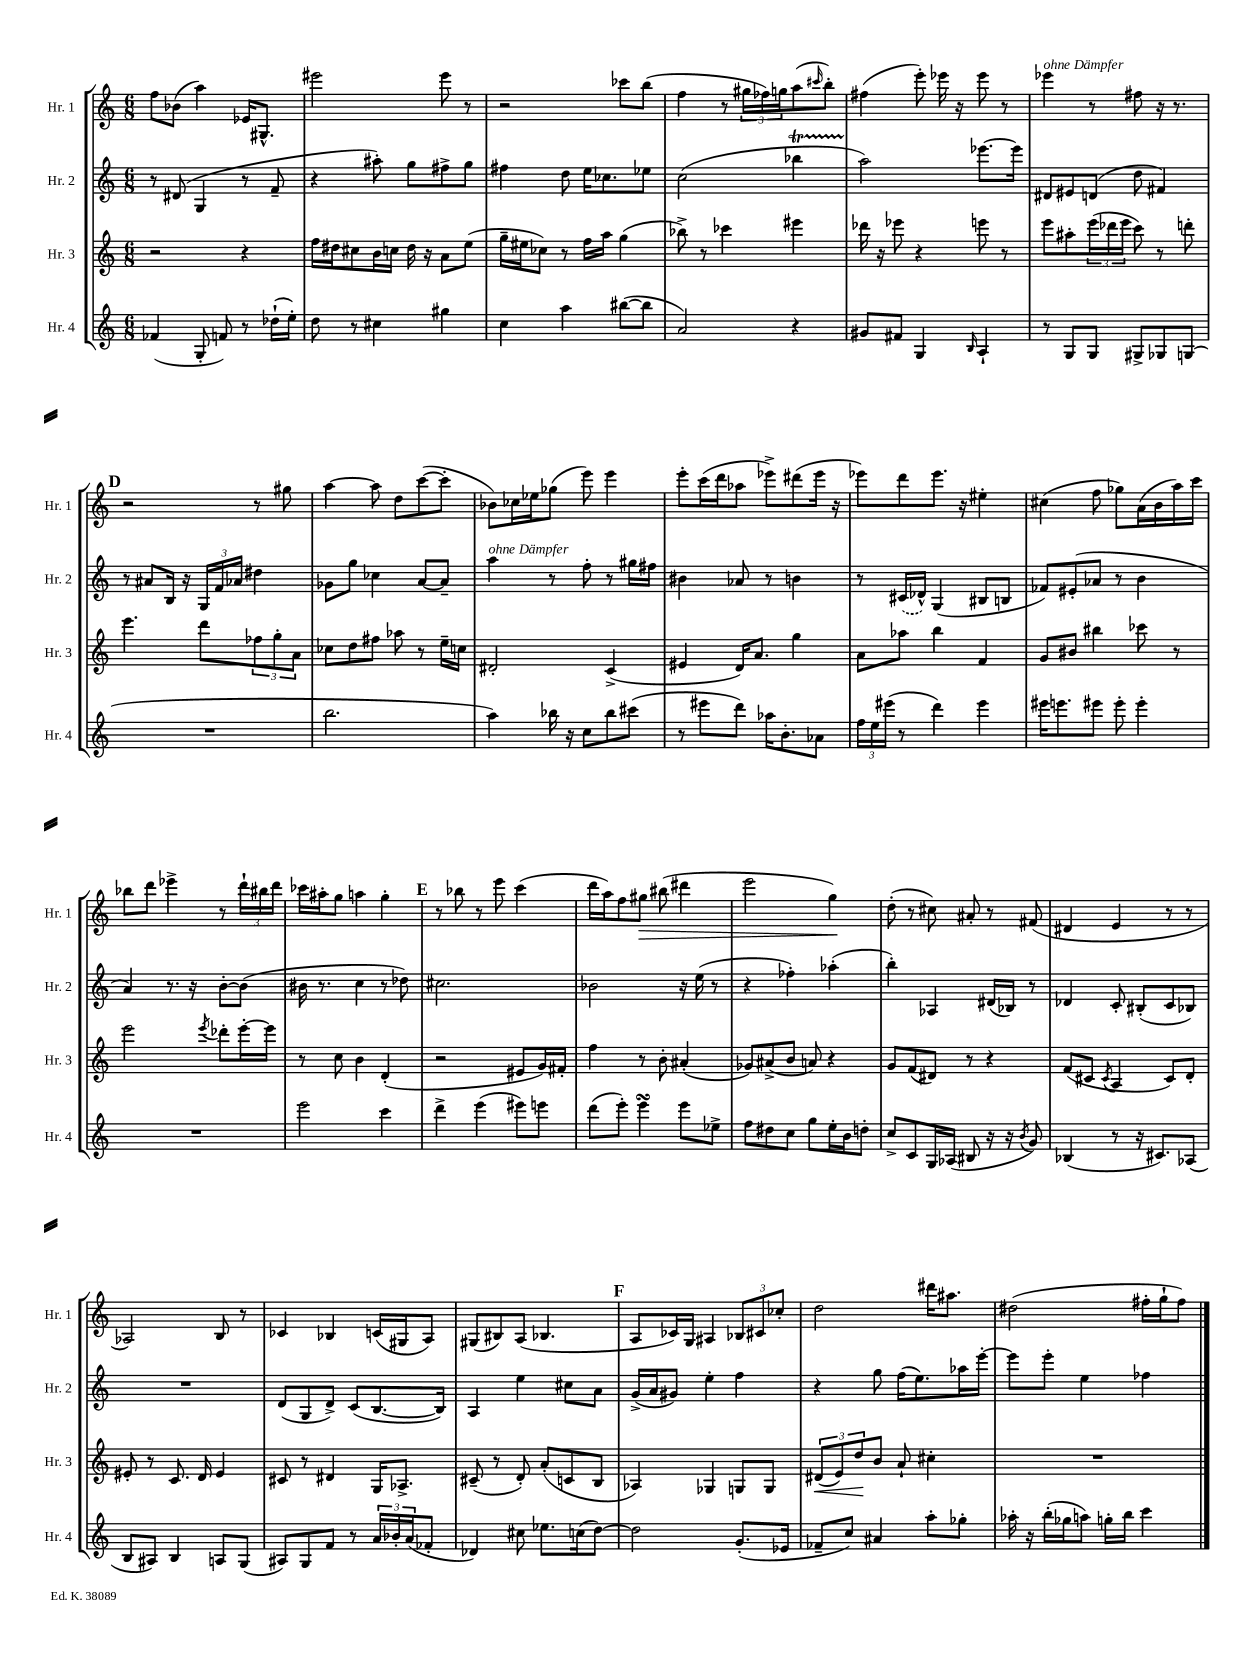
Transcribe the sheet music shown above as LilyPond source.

<<
\new StaffGroup <<
\new Staff = "s0" \with { instrumentName = "Hr. 1" shortInstrumentName = "Hr. 1" } {
    \clef treble \key c \major \numericTimeSignature \time 6/8
    f''8 bes'8( a''4) ees'16 gis8.-^ |
    eis'''2 eis'''8 r8 |
    r2 ces'''8 b''8( |
    f''4 r8 \tuplet 3/2 { gis''16 fes''16) g''16 } a''8( \grace { cis'''16 } b''8-.) |
    fis''4( e'''8-.) ees'''16 r16 ees'''8 r8 |
    ees'''4^\markup { \italic "ohne Dämpfer" } r8 fis''8 r16 r8. |
    \mark \markup { \bold "D" } r2 r8 gis''8 |
    a''4~ a''8 d''8 c'''8~( c'''8-. |
    bes'8) ces''16 ees''16 ges''8( e'''8) e'''4 |
    e'''8-. c'''16( d'''16 aes''8 ees'''8->) dis'''8( ees'''16 r16 |
    ees'''8) d'''8 ees'''8. r16 eis''4-. |
    cis''4( f''8 ges''8) a'16( b'16 a''16) c'''16 |
    bes''8 d'''8 ees'''4-> r8 \tuplet 3/2 { d'''16-! bis''16 d'''16 } |
    ces'''16 ais''16-. g''8 a''4 g''4-. |
    \mark \markup { \bold "E" } r8 bes''8 r8 e'''8 c'''4( |
    d'''16 a''16) f''8 gis''8\> bis''8( dis'''4 |
    e'''2 g''4\!) |
    d''8-.( r8 cis''8) ais'8-. r8 fis'8( |
    dis'4 e'4 r8 r8 |
    aes2) b8 r8 |
    ces'4 bes4 c'16( gis16 a8) |
    gis8( bis8) a8( bes4. |
    \mark \markup { \bold "F" } a8 ces'16) g16 ais4 \tuplet 3/2 { bes8 cis'8 ces''8-. } |
    d''2 dis'''16 ais''8. |
    dis''2( fis''16-. g''16-! fis''8) \bar "|." |
}
\new Staff = "s1" \with { instrumentName = "Hr. 2" shortInstrumentName = "Hr. 2" } {
    \clef treble \key c \major \numericTimeSignature \time 6/8
    r8 dis'8( g4 r8 f'8-- |
    r4 ais''8-.) g''8 fis''8-> g''8 |
    fis''4 d''8 e''16 ces''8. ees''8 |
    c''2( bes''4\startTrillSpan |
    a''2\stopTrillSpan) ees'''8.~ ees'''16 |
    dis'8 eis'8 d'8( d''8 fis'4) |
    \mark \markup { \bold "D" } r8 ais'8 b16 r16 \tuplet 3/2 { g16 f'16 aes'16 } dis''4 |
    ges'8 g''8 ces''4 a'8~ a'8-- |
    a''4^\markup { \italic "ohne Dämpfer" } r8 f''8-. r8 gis''16 fis''16 |
    bis'4 aes'8 r8 b'4 |
    r8 \once \slurDashed cis'16( des'16-^) g4( bis8 b8 |
    fes'8) eis'8-.( aes'8 r8 b'4 |
    a'4) r8. r16 b'8~-. b'8( |
    bis'16 r8. c''4 r8 des''8) |
    \mark \markup { \bold "E" } cis''2. |
    bes'2 r16 e''16( r8 |
    r4 fes''4-.) aes''4-.( |
    b''4-.) aes4 dis'16( bes16) r8 |
    des'4 c'8-. bis8-.( c'8 bes8) |
    R2. |
    d'8( g8 d'8->) c'8( b8.~ b16) |
    a4 e''4 cis''8 a'8 |
    \mark \markup { \bold "F" } g'16->( a'16 gis'8) e''4-. f''4 |
    r4 g''8 f''16( e''8.) aes''16 e'''16~-. |
    e'''8 e'''8-. e''4 fes''4 \bar "|." |
}
\new Staff = "s2" \with { instrumentName = "Hr. 3" shortInstrumentName = "Hr. 3" } {
    \clef treble \key c \major \numericTimeSignature \time 6/8
    r2 r4 |
    f''16 dis''16 cis''8 b'16 c''16 dis''16 r16 a'8 e''8( |
    g''16-- eis''16 ces''8) r8 f''16 a''16 g''4( |
    bes''8->) r8 ces'''4 eis'''4 |
    des'''16 r16 ees'''8 r4 e'''8 r8 |
    e'''8 ais''8-. \tuplet 3/2 { e'''16( des'''16 e'''16 } c'''8) r8 d'''8-. |
    \mark \markup { \bold "D" } e'''4. d'''8 \tuplet 3/2 { fes''8 g''8-. a'8 } |
    ces''8 d''8 fis''8 aes''8 r8 e''16-- c''16 |
    dis'2-. c'4->( |
    eis'4 d'16) a'8. g''4 |
    a'8 aes''8 b''4 f'4 |
    g'8 bis'8 bis''4 ces'''8 r8 |
    e'''2 \acciaccatura { e'''8 } des'''8-. e'''16~-. e'''16 |
    r8 c''8 b'4 d'4-.( |
    \mark \markup { \bold "E" } r2 eis'8 g'16) fis'16-. |
    f''4 r8 b'8-. ais'4-.( |
    ges'8) ais'8->( b'8 a'8) r4 |
    g'8 f'8( dis'8) r8 r4 |
    f'8( cis'8 \acciaccatura { cis'8 } a4 cis'8) d'8-. |
    eis'8-. r8 c'8. d'16 eis'4 |
    cis'8 r8 dis'4 g16 aes8.-> |
    cis'8--( r8 d'8-.) a'8-.( c'8 b8 |
    \mark \markup { \bold "F" } aes4) ges4 g8 g8 |
    \tuplet 3/2 { dis'8\<( e'8) d''8\! } b'8 a'8-! cis''4-. |
    R2. \bar "|." |
}
\new Staff = "s3" \with { instrumentName = "Hr. 4" shortInstrumentName = "Hr. 4" } {
    \clef treble \key c \major \numericTimeSignature \time 6/8
    fes'4( g8-. f'8) r8 des''16-!( e''16-.) |
    d''8 r8 cis''4 gis''4 |
    c''4 a''4 bis''8~( bis''8 |
    a'2) r4 |
    gis'8 fis'8 g4 \grace { b16 } a4-! |
    r8 g8 g8 gis8-> ges8 g8( |
    \mark \markup { \bold "D" } R2. |
    b''2. |
    a''4) bes''16 r16 c''8 bes''8 cis'''8( |
    r8 eis'''8 d'''8) aes''16 b'8.-. aes'8 |
    \tuplet 3/2 { f''16 e''16 eis'''16( } r8 d'''4) eis'''4 |
    eis'''16 e'''8. eis'''8 eis'''8-. eis'''4-. |
    R2. |
    e'''2 c'''4 |
    \mark \markup { \bold "E" } d'''4-> e'''4( eis'''8) e'''8 |
    d'''8( e'''8-.) e'''4\turn e'''8 ees''8-> |
    f''8 dis''8 c''8 g''8 e''16-. b'16 d''8-. |
    c''8-> c'8 g16 aes16( bis8 r16 r16 \acciaccatura { b'8 } g'8) |
    bes4( r8 r16 cis'8.) aes8( |
    b8 ais8) b4 a8 g8( |
    ais8) g8 f'8 r8 \tuplet 3/2 { a'16 bes'16-. a'16( } fes'8-. |
    des'4) cis''8 ees''8. c''16( d''8~) |
    \mark \markup { \bold "F" } d''2 g'8.-.( ees'16 |
    fes'8-- c''8) ais'4 a''8-. ges''8-. |
    aes''16-. r16 b''16-.( ges''16 a''8) g''16-. b''16 c'''4 \bar "|." |
}
>>
>>
\layout { \context { \Score \remove "Bar_number_engraver" } }
